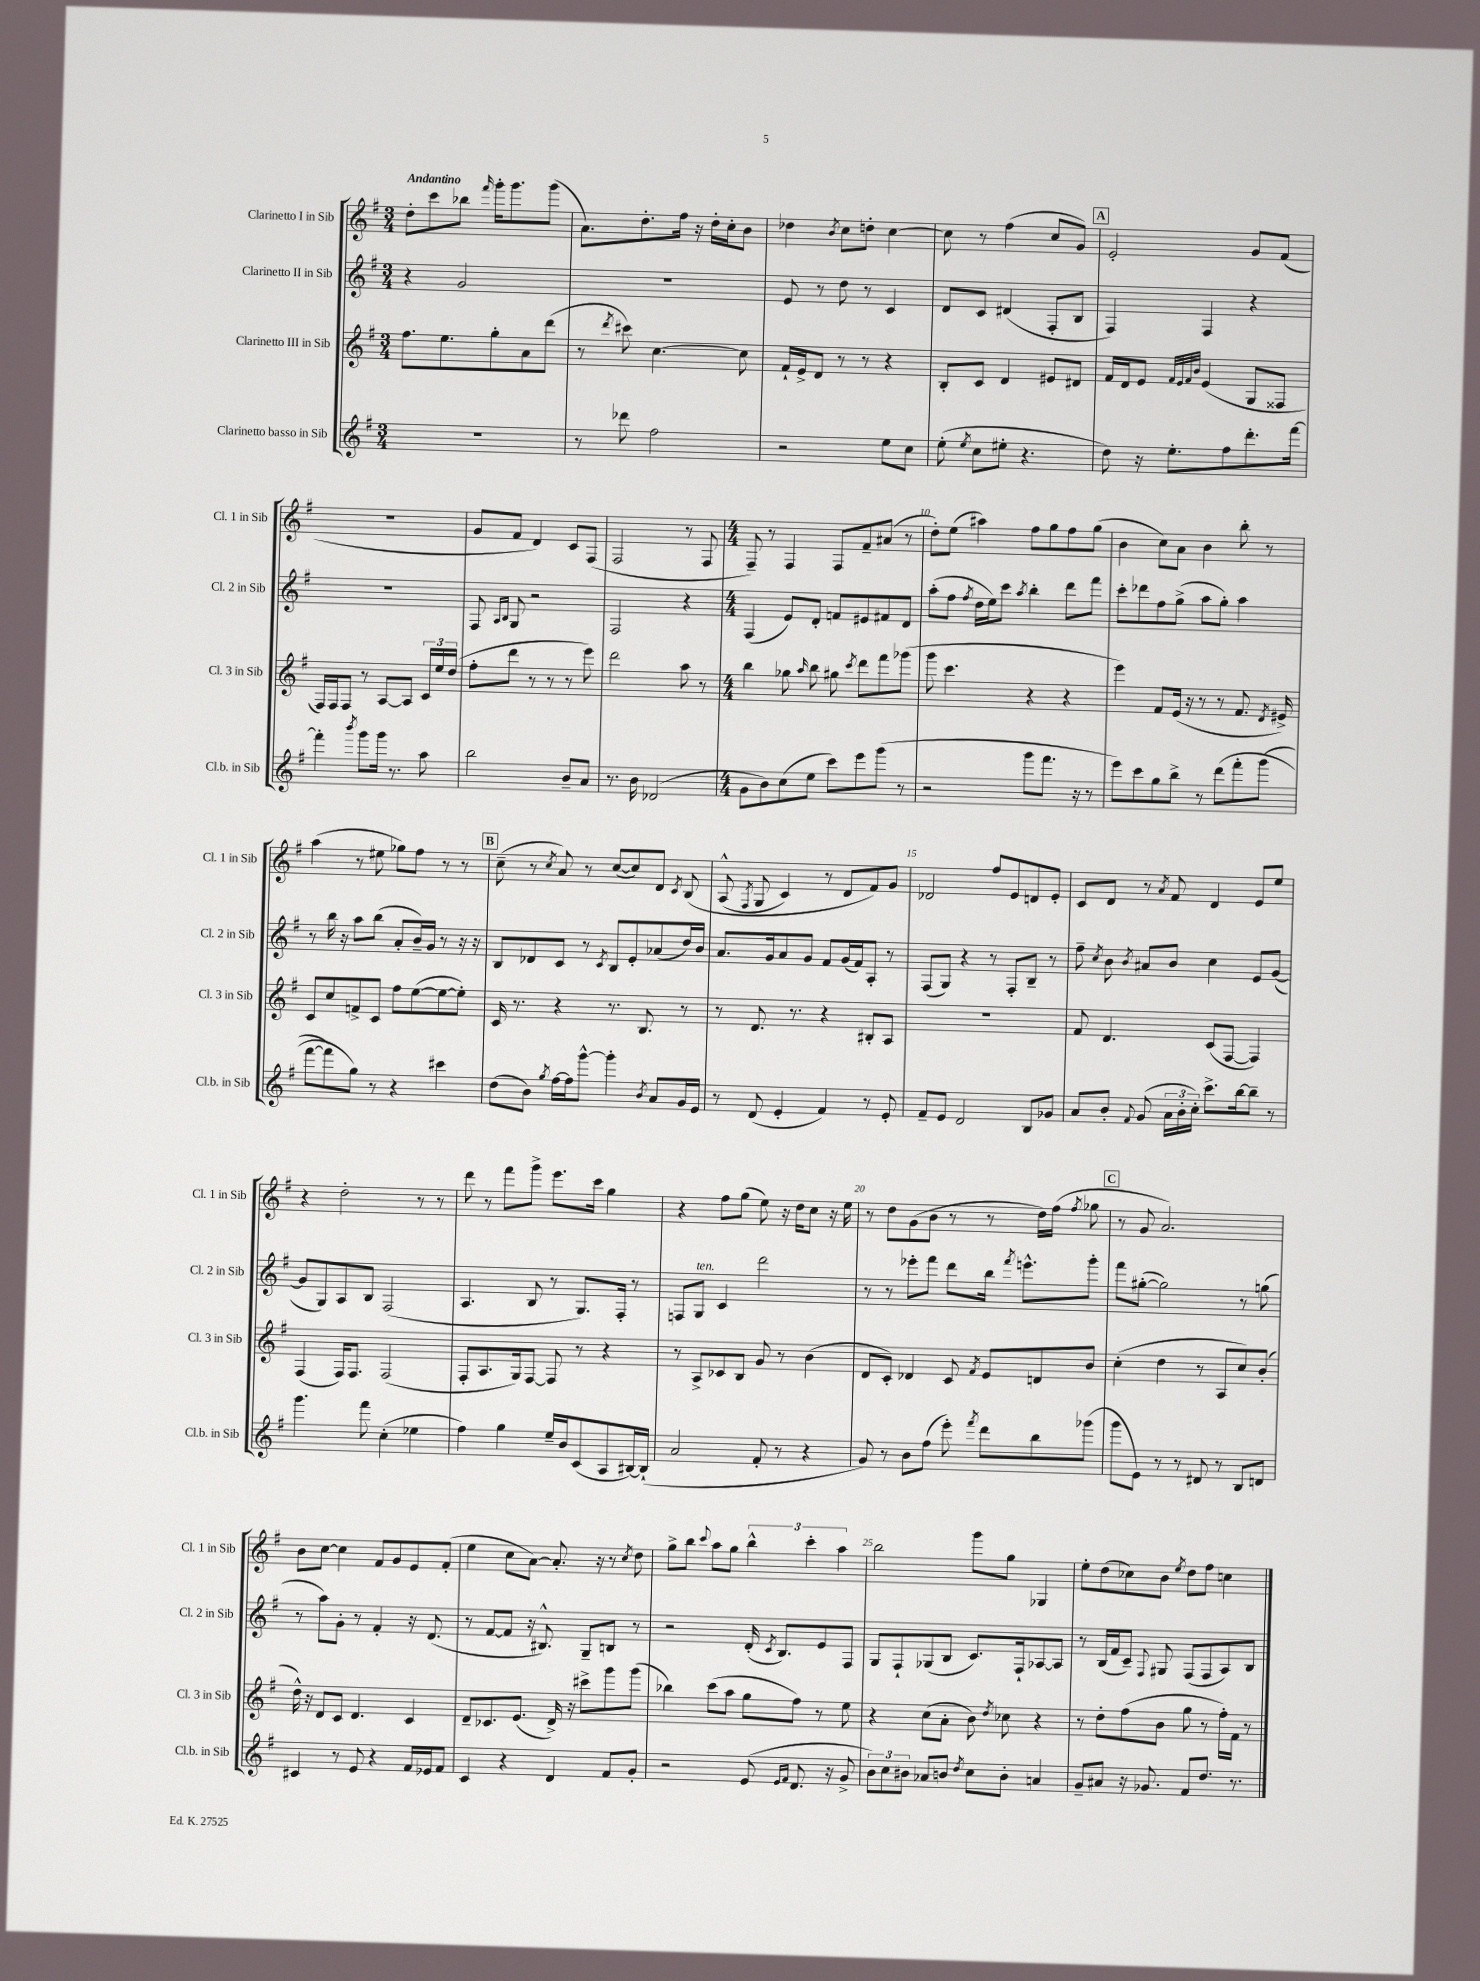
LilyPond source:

<<
\new StaffGroup <<
\new Staff = "s0" \with { instrumentName = "Clarinetto I in Sib" shortInstrumentName = "Cl. 1 in Sib" } {
    \clef treble \key g \major \numericTimeSignature \time 3/4 \tempo "Andantino"
    \autoBeamOff d''8[-. c'''8 bes''8] \grace { fis'''16 } g'''16[-. g'''8. g'''8]( |
    a'8.[) d''8.-. fis''16] r16 d''16[-. c''16-. b'8] |
    des''4 \acciaccatura { b'8 } c''8[ d''8]-. c''4~ |
    c''8 r8 fis''4( c''8[ g'8]) |
    \mark \markup { \box "A" } e'2-. g'8[ fis'8]( |
    R2. |
    g'8[ fis'8] d'4) c'8[ fis8]( |
    fis2 r8 fis8 |
    \numericTimeSignature \time 4/4 fis8--) r8 fis4 fis8[ fis'8-- ais'8]( r8 |
    d''8[-.) e''8]( ais''4) fis''8[ g''8 fis''8 g''8]( |
    b'4 c''8[) a'8] b'4 b''8-. r8 |
    a''4( r8 eis''8 ges''8[) fis''8] r8 r8 |
    \mark \markup { \box "B" } c''8--( r8 \acciaccatura { c''8 } a'8) r8 c''8[~( c''8) d'8] \acciaccatura { c'8 } b8\( |
    a8-^( \acciaccatura { fis8 } g8 c'4) r8 d'8[ fis'8\) g'8] |
    des'2 fis''8[ e'8 d'8 e'8]-. |
    c'8[ d'8] r8 \acciaccatura { a'8 } fis'8 d'4 e'8[ e''8] |
    r4 d''2-. r8 r8 |
    d'''8 r8 fis'''8[ g'''8]-> e'''8.[ c'''16] g''4 |
    r4 fis''8[ g''8]( e''8) r16 d''16[ c''8] r16 e''16 |
    r8 d''8[ g'8( b'8] r8 r8 d''16[) fis''16]( \acciaccatura { fis''8 } ges''8 |
    \mark \markup { \box "C" } r8 g'8 a'2.) |
    b'8[ c''8]~ c''4 fis'8[ g'8 e'8 fis'8]-.( |
    e''4 c''8[ a'8]~) a'8.-. r16 r8 \acciaccatura { c''8 } d''8 |
    g''8[-> b''8] \appoggiatura { c'''8 } a''8[ g''8] \tuplet 3/2 { b''4-^ c'''4-. a''4 } |
    b''2 g'''8[ g''8] ges4 |
    e''8[-. d''8( ces''8) b'8] \acciaccatura { e''8 } d''8[ fis''8] c''4 \bar "|." |
}
\new Staff = "s1" \with { instrumentName = "Clarinetto II in Sib" shortInstrumentName = "Cl. 2 in Sib" } {
    \clef treble \key g \major \numericTimeSignature \time 3/4
    \autoBeamOff r4 g'2 |
    R2. |
    e'8 r8 d''8 r8 c'4 |
    d'8[ c'8] dis'4( fis8[-. b8] |
    \mark \markup { \box "A" } fis4) fis4 r4 |
    R2. |
    fis8 \grace { a16[ b16] } g8 r2 |
    fis2 r4 |
    \numericTimeSignature \time 4/4 fis4( e'8[) d'8]-. f'8[ eis'8 fis'8 d'8] |
    a''8[-.( fis''8] \acciaccatura { fis''8 } d''16[ e''16) c'''8] \acciaccatura { a''8 } b''4-. d'''8[ fis'''8] |
    c'''8[-. des'''8 fis''8 g''8]->( a''8[ g''8]-.) a''4 |
    r8 b''16 r16 a''8[ b''8]( a'8[-. b'16--) g'16] r8 r16 r16 |
    \mark \markup { \box "B" } b8[ des'8 c'8] r8 \acciaccatura { c'8 } b8[ e'8-. aes'8( d''16) b'16] |
    a'8.[ g'16 a'8 g'8] fis'8[ g'16( fis'16) a8]-. r8 |
    fis8[( g8]) r4 r8 fis8[-. b8]-- r8 |
    fis''8-- \acciaccatura { c''8 } b'8 \acciaccatura { b'8 } ais'8[ b'8] c''4 e'8[ g'8]~( |
    g'8[ g8) a8 b8] fis2( |
    a4. b8 r8 g8.[) fis16]-. r8 |
    f8[ g8]^\markup { \italic "ten." } c'4 d'''2 |
    r8 r8 ees'''8[-. fis'''8] d'''8[ b''16] \acciaccatura { fis'''8 } e'''8.[-^ g'''8]-. |
    \mark \markup { \box "C" } fis'''8[ gis''8]~-.( gis''2) r8 g''8( |
    r8 a''8[) g'8]-. r8 fis'4-. r16 d'8.( |
    r8 fis'8[~ fis'8] r16 bis8.-^) g8[-- b8] r8 |
    r2 d'16-.( \acciaccatura { c'8 } b8.[) e'8 fis8] |
    g8[ fis8-! ges8( b8] c'8.[) fis16-! aes8~ aes8] |
    r8 b16[( fis'16 c'8]--) \appoggiatura { fis8 } gis8 fis8[( fis8 a8) b8] \bar "|." |
}
\new Staff = "s2" \with { instrumentName = "Clarinetto III in Sib" shortInstrumentName = "Cl. 3 in Sib" } {
    \clef treble \key g \major \numericTimeSignature \time 3/4
    \autoBeamOff fis''8.[ e''8. g''8-. a'8 d'''8]( |
    r8 \acciaccatura { d'''8 } cis'''8) c''4.~ c''8 |
    fis'16[-! e'16-> d'8] r8 r8 r4 |
    b8[-. c'8] d'4 eis'8[ dis'8] |
    \mark \markup { \box "A" } fis'16[ d'16 e'8] \grace { fis'32[ e'32 fis'32 b'32] } e'4( g8[ fisis8] |
    fis16[) fis16 fis8] r8 a8[~ a8] \tuplet 3/2 { c'16[ e''16 d''16]( } |
    fis''8[-. d'''8] r8 r8 r8 e'''8) |
    d'''2 a''8 r8 |
    \numericTimeSignature \time 4/4 b''4 ges''8 \grace { a''16 } b''8 gis''8 \acciaccatura { c'''8 } d'''8[ fis'''8 ges'''8]( |
    g'''8 c'''4. r4 r4 |
    e'''4) fis'8[ e'16]( r16 r8 r8 fis'8. \acciaccatura { d'8 } eis'16->) |
    c'8[ c''8 f'8-> c'8] fis''8[ e''8~( e''8~ e''8]-.) |
    \mark \markup { \box "B" } c'16 r8. r4 r8. b8. r8 |
    r8 d'8. r8. r4 bis8[-. a8] |
    R1 |
    fis'8 d'4. c'8[( fis8]~ fis4) |
    fis4( fis16[) fis8.] fis2( |
    fis8[-. a8. g16) fis8]~ fis8 r8 r4 |
    r8 a8[-> ces'8 b8] g'8 r8 b'4( |
    d'8[ c'8]-.) des'4 c'8 \acciaccatura { fis'8 } e'8[ d'8 b'8] |
    \mark \markup { \box "C" } c''4-.( d''4 r8 a8[ c''8) b'8]-.( |
    d''16-^) r16 d'8[ c'8] d'4. c'4 |
    d'8[-- ces'8. e'8.]( d'16->) r16 cis'''8[-> g'''8 g'''8]( |
    bes''4) c'''8[( a''8] g''8[ fis''8]) r8 e''8 |
    r4 c''8[( a'8]-. b'8) \acciaccatura { d''8 } ces''8 r4 |
    r8 d''8[-. fis''8( b'8] g''8 r8 fis''16[-.) fis'16] r8 \bar "|." |
}
\new Staff = "s3" \with { instrumentName = "Clarinetto basso in Sib" shortInstrumentName = "Cl.b. in Sib" } {
    \clef treble \key g \major \numericTimeSignature \time 3/4
    \autoBeamOff R2. |
    r8 des'''8 fis''2 |
    r2 e''8[ c''8] |
    e''8-.( \acciaccatura { e''8 } c''8[ eis''8]-. r4. |
    \mark \markup { \box "A" } d''8) r16 e''8.[-. fis''8 d'''8.-. fis'''16]~ |
    fis'''4-. \acciaccatura { b'''8 } g'''8[ g'''16] r8. a''8 |
    b''2 b'8[-- a'8] |
    r8. b'16 des'2( |
    \numericTimeSignature \time 4/4 g'8[ b'8) c''8( e''8] c'''8[) e'''8 g'''8]( r8 |
    r2 g'''8[ fis'''8.] r16 r8 |
    e'''8[) c'''8 g''8 b''8]-> r8 d'''8[\( fis'''8-. g'''8]( |
    fis'''8[~ fis'''8) g''8]\) r8 r4 cis'''4 |
    \mark \markup { \box "B" } d''8[( b'8]) \acciaccatura { g''8 } fis''16[~ fis''16 g'''8]~-^ g'''4-. \acciaccatura { b'8 } a'8[ g'16 e'16] |
    r8 d'8( e'4-. fis'4) r8 e'8-. |
    fis'8[-- e'8] d'2 b8[ ges'8] |
    a'8[ b'8]-. \appoggiatura { fis'8 } g'8( \tuplet 3/2 { a'16[ b'16-. c''16]-.) } c'''8.[-> b''16~ b''8]-- r8 |
    g'''4. fis'''8 c''4-.( ees''4 |
    fis''4) g''4 e''16[-- b'16 c'8( a8 bis16~) bis16]-!( |
    a'2 fis'8-. r8 r4 |
    g'8) r8 b'8[ fis''8]( e'''8-.) \acciaccatura { fis'''8 } d'''8[ b''8 ges'''8]( |
    \mark \markup { \box "C" } g'''8[ e'8]) r8 r8 dis'8 r8 b8[ d'8] |
    cis'4 r8 e'8 r4 fis'16[ ees'16 fis'8] |
    c'4 r4 d'4 fis'8[ g'8]-. |
    r2 e'8( \grace { e'16[ fis'16] } d'8. r16 g'8-> |
    \tuplet 3/2 { b'8[) c''8 bis'8] } aes'8[ b'8] \acciaccatura { d''8 } c''8[ b'8]-. a'4 |
    g'8[-- ais'8] r16 ges'8. fis'8[ d''8.] r8. \bar "|." |
}
>>
>>
\layout { \context { \Score \override BarNumber.break-visibility = ##(#f #t #t) barNumberVisibility = #(every-nth-bar-number-visible 5) } }
